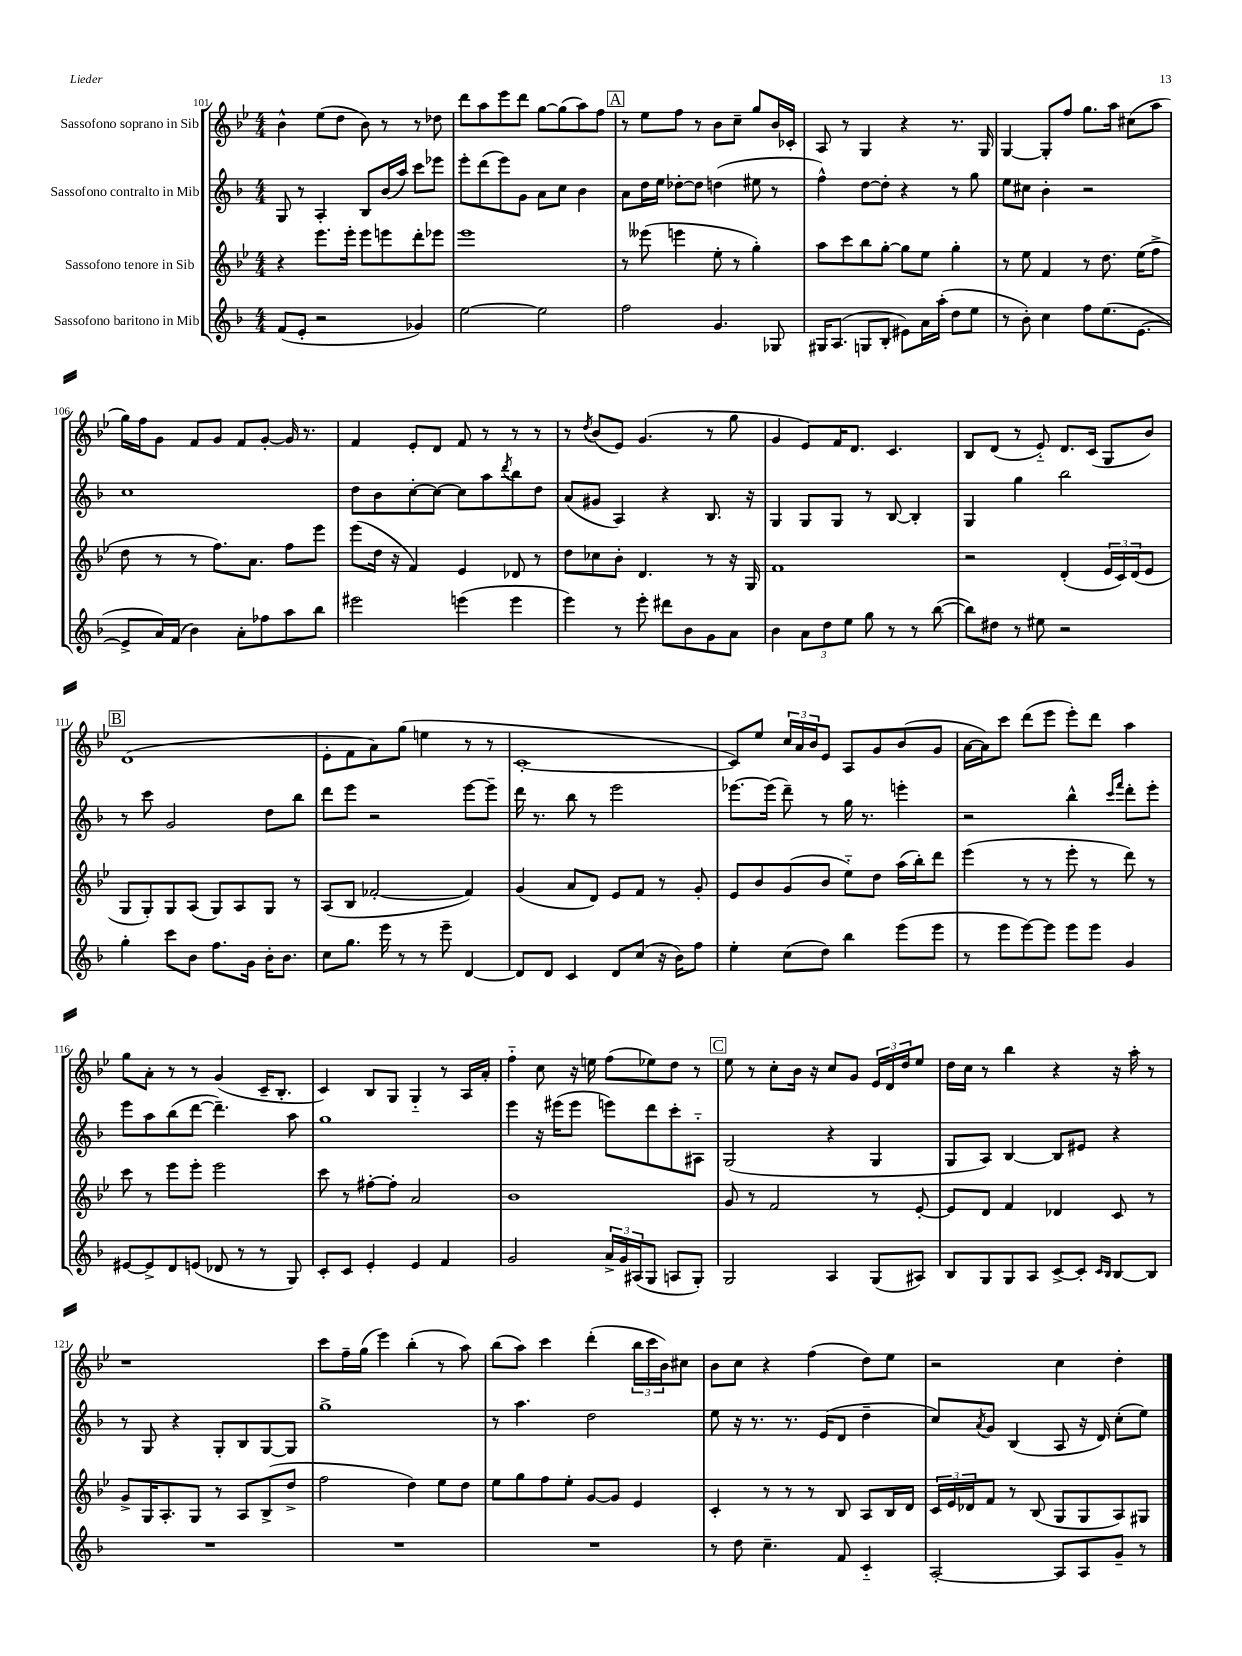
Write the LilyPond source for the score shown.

<<
\new StaffGroup <<
\new Staff = "s0" \with { instrumentName = "Sassofono soprano in Sib" } {
    \clef treble \key bes \major \numericTimeSignature \time 4/4
    bes'4-^ ees''8( d''8 bes'8) r8 r8 des''8 |
    d'''8 a''8 ees'''8 d'''8 g''8~ g''8( a''8) f''8 |
    \mark \markup { \box "A" } r8 ees''8 f''8 r8 bes'8 c''8-- g''8 bes'16 ces'16-. |
    a8 r8 g4 r4 r8. g16 |
    g4~ g8-. f''8 g''8. a''16 cis''8( a''8 |
    g''16) f''16 g'8 f'8 g'8 f'8 g'8~-. g'16 r8. |
    f'4 ees'8-. d'8 f'8 r8 r8 r8 |
    r8 \acciaccatura { d''8 } bes'8( ees'8) g'4.( r8 g''8 |
    g'4 ees'8) f'16 d'8. c'4. |
    bes8 d'8( r8 ees'8-_) d'8. c'16( g8 bes'8) |
    \mark \markup { \box "B" } d'1( |
    ees'8-. f'8 a'8) g''8( e''4 r8 r8 |
    c'1~-. |
    c'8) ees''8 \tuplet 3/2 { c''16 a'16 bes'16 } ees'8 a8 g'8 bes'8( g'8 |
    a'16~ a'16) c'''8 d'''8( ees'''8 ees'''8-.) d'''8 a''4 |
    g''8 a'8-. r8 r8 g'4( c'16-- bes8.-. |
    c'4) bes8 g8 g4-_ r8 a16 a'16-. |
    f''4-_ c''8 r16 e''16 f''8( ees''8) d''8 r8 |
    \mark \markup { \box "C" } ees''8 r8 c''8-. bes'16 r16 c''8 g'8 \tuplet 3/2 { ees'16 d'16 d''16 } ees''8 |
    d''16 c''16 r8 bes''4 r4 r16 a''16-. r8 |
    r1 |
    c'''8 f''16-- g''16( ees'''4) bes''4-.( r8 a''8) |
    bes''8( a''8) c'''4 d'''4-.( \tuplet 3/2 { bes''16 c'''16 bes'16) } cis''8 |
    bes'8 c''8 r4 f''4( d''8) ees''8 |
    r2 c''4 d''4-. \bar "|." |
}
\new Staff = "s1" \with { instrumentName = "Sassofono contralto in Mib" } {
    \clef treble \key f \major \numericTimeSignature \time 4/4
    g8 r8 a4-. bes8 bes'16( a''16) c'''8 ees'''8 |
    e'''8-. d'''8( e'''8) g'8 a'8 c''8 bes'4 |
    \mark \markup { \box "A" } a'8 d''16 e''16 des''8~-. des''8 d''4( eis''8 r8 |
    f''4-^) d''8~ d''8-. r4 r8 g''8 |
    e''8 cis''8 bes'4-. r2 |
    c''1 |
    d''8 bes'8 c''8~-. c''8~ c''8 a''8 \acciaccatura { d'''8 } bes''8 d''8 |
    a'8( gis'8 a4) r4 bes8. r16 |
    g4 g8 g8 r8 bes8~ bes4-. |
    g4 g''4 bes''2 |
    \mark \markup { \box "B" } r8 c'''8 g'2 d''8 bes''8 |
    d'''8 e'''8 r2 e'''8~ e'''8-- |
    d'''16 r8. bes''8 r8 e'''2 |
    ees'''8.~ ees'''16( d'''8--) r8 g''16 r8. e'''4-. |
    r2 bes''4-^ \grace { c'''16 f'''16 } d'''8-. e'''8-. |
    e'''8 a''8 bes''8( d'''8~ d'''4.--) a''8 |
    g''1 |
    e'''4 r16 eis'''16( eis'''8 e'''8) d'''8 c'''8-. ais8-_ |
    \mark \markup { \box "C" } g2( r4 g4 |
    g8 a8) bes4~ bes8 eis'8 r4 |
    r8 g8 r4 g8-. bes8 g8~ g8 |
    g''1-> |
    r8 a''4. d''2 |
    e''8 r16 r8. r8. e'16( d'8 d''4-- |
    c''8) \acciaccatura { a'8 } g'8 bes4( a8 r16 d'16) c''8-.( e''8) \bar "|." |
}
\new Staff = "s2" \with { instrumentName = "Sassofono tenore in Sib" } {
    \clef treble \key bes \major \numericTimeSignature \time 4/4
    r4 ees'''8. ees'''16-. ees'''8 e'''8 d'''8-. ees'''8 |
    ees'''1 |
    \mark \markup { \box "A" } r8 eeses'''8( e'''4 ees''8-. r8 g''4-.) |
    a''8 c'''8 bes''8 g''8~-. g''8 ees''8 g''4-. |
    r8 ees''8 f'4 r8 d''8. ees''16( f''8-> |
    d''8 r8 r8 f''8.) a'8. f''8 ees'''8 |
    ees'''8( d''16 r16 f'4) ees'4 des'8 r8 |
    d''8 ces''8 bes'8-. d'4. r8 r16 g16 |
    f'1 |
    r2 d'4-.( \tuplet 3/2 { ees'16 c'16) d'16( } ees'8 |
    \mark \markup { \box "B" } g8 g8-.) g8 a8( g8) a8 g8 r8 |
    a8( bes8 fes'2~-. fes'4) |
    g'4( a'8 d'8) ees'8 f'8 r8 g'8-. |
    ees'8 bes'8 g'8( bes'8 ees''8-_) d''8 a''16( bes''16-.) d'''8 |
    ees'''4( r8 r8 ees'''8-. r8 d'''8) r8 |
    c'''8 r8 ees'''8 ees'''8-. ees'''2 |
    c'''8 r8 fis''8~-. fis''8-. a'2 |
    bes'1 |
    \mark \markup { \box "C" } g'8 r8 f'2 r8 ees'8~-. |
    ees'8 d'8 f'4 des'4 c'8 r8 |
    g'8-> g16 a8.-. g8 r8 a8 bes8->( d''8-> |
    f''2 d''4) ees''8 d''8 |
    ees''8 g''8 f''8 ees''8-. g'8~ g'8 ees'4 |
    c'4-. r8 r8 r8 bes8 a8 bes16 d'16 |
    \tuplet 3/2 { c'16 ees'16 des'16 } f'8 r8 bes8( g8 g8 a8) gis8 \bar "|." |
}
\new Staff = "s3" \with { instrumentName = "Sassofono baritono in Mib" } {
    \clef treble \key f \major \numericTimeSignature \time 4/4
    f'8( e'8-. r2 ges'4) |
    e''2~ e''2 |
    \mark \markup { \box "A" } f''2 g'4. ges8 |
    gis16 a8.( g8 bes8-. eis'8) a'16 a''16-.( d''8 e''8 |
    r8 bes'8-.) c''4 f''8 e''8.( e'8.~ |
    e'8-> a'16) f'16( bes'4) a'8-. fes''8 a''8 bes''8 |
    eis'''2 e'''4( e'''4 |
    e'''4) r8 e'''8-. dis'''8 bes'8 g'8 a'8 |
    bes'4 \tuplet 3/2 { a'8 d''8 e''8 } g''8 r8 r8 bes''8~( |
    bes''8) dis''8 r8 eis''8 r2 |
    \mark \markup { \box "B" } g''4-. c'''8 bes'8 f''8. g'16 bes'16-. bes'8. |
    c''8 g''8. e'''16 r8 r8 e'''8-- d'4~ |
    d'8 d'8 c'4 d'8 c''8( r16 bes'16) f''8 |
    e''4-. c''8( d''8) bes''4 e'''8( e'''8 |
    r8 e'''8 e'''8~) e'''8 e'''8 e'''8 g'4 |
    eis'8~ eis'8-> d'8 e'8( des'8 r8 r8 g8) |
    c'8-. c'8 e'4-. e'4 f'4 |
    g'2 \tuplet 3/2 { a'16-> g'16 ais16( } g8 a8 g8-.) |
    \mark \markup { \box "C" } g2 a4 g8( ais8) |
    bes8 g8 g8 a8 c'8~-> c'8-. \grace { c'16 bes16 } bes8~ bes8 |
    R1 |
    R1 |
    R1 |
    r8 d''8 c''4.-- f'8 c'4-_ |
    a2~-. a8 a8 g'8-- r8 \bar "|." |
}
>>
>>
\layout { \context { \Score currentBarNumber = #101 } }
